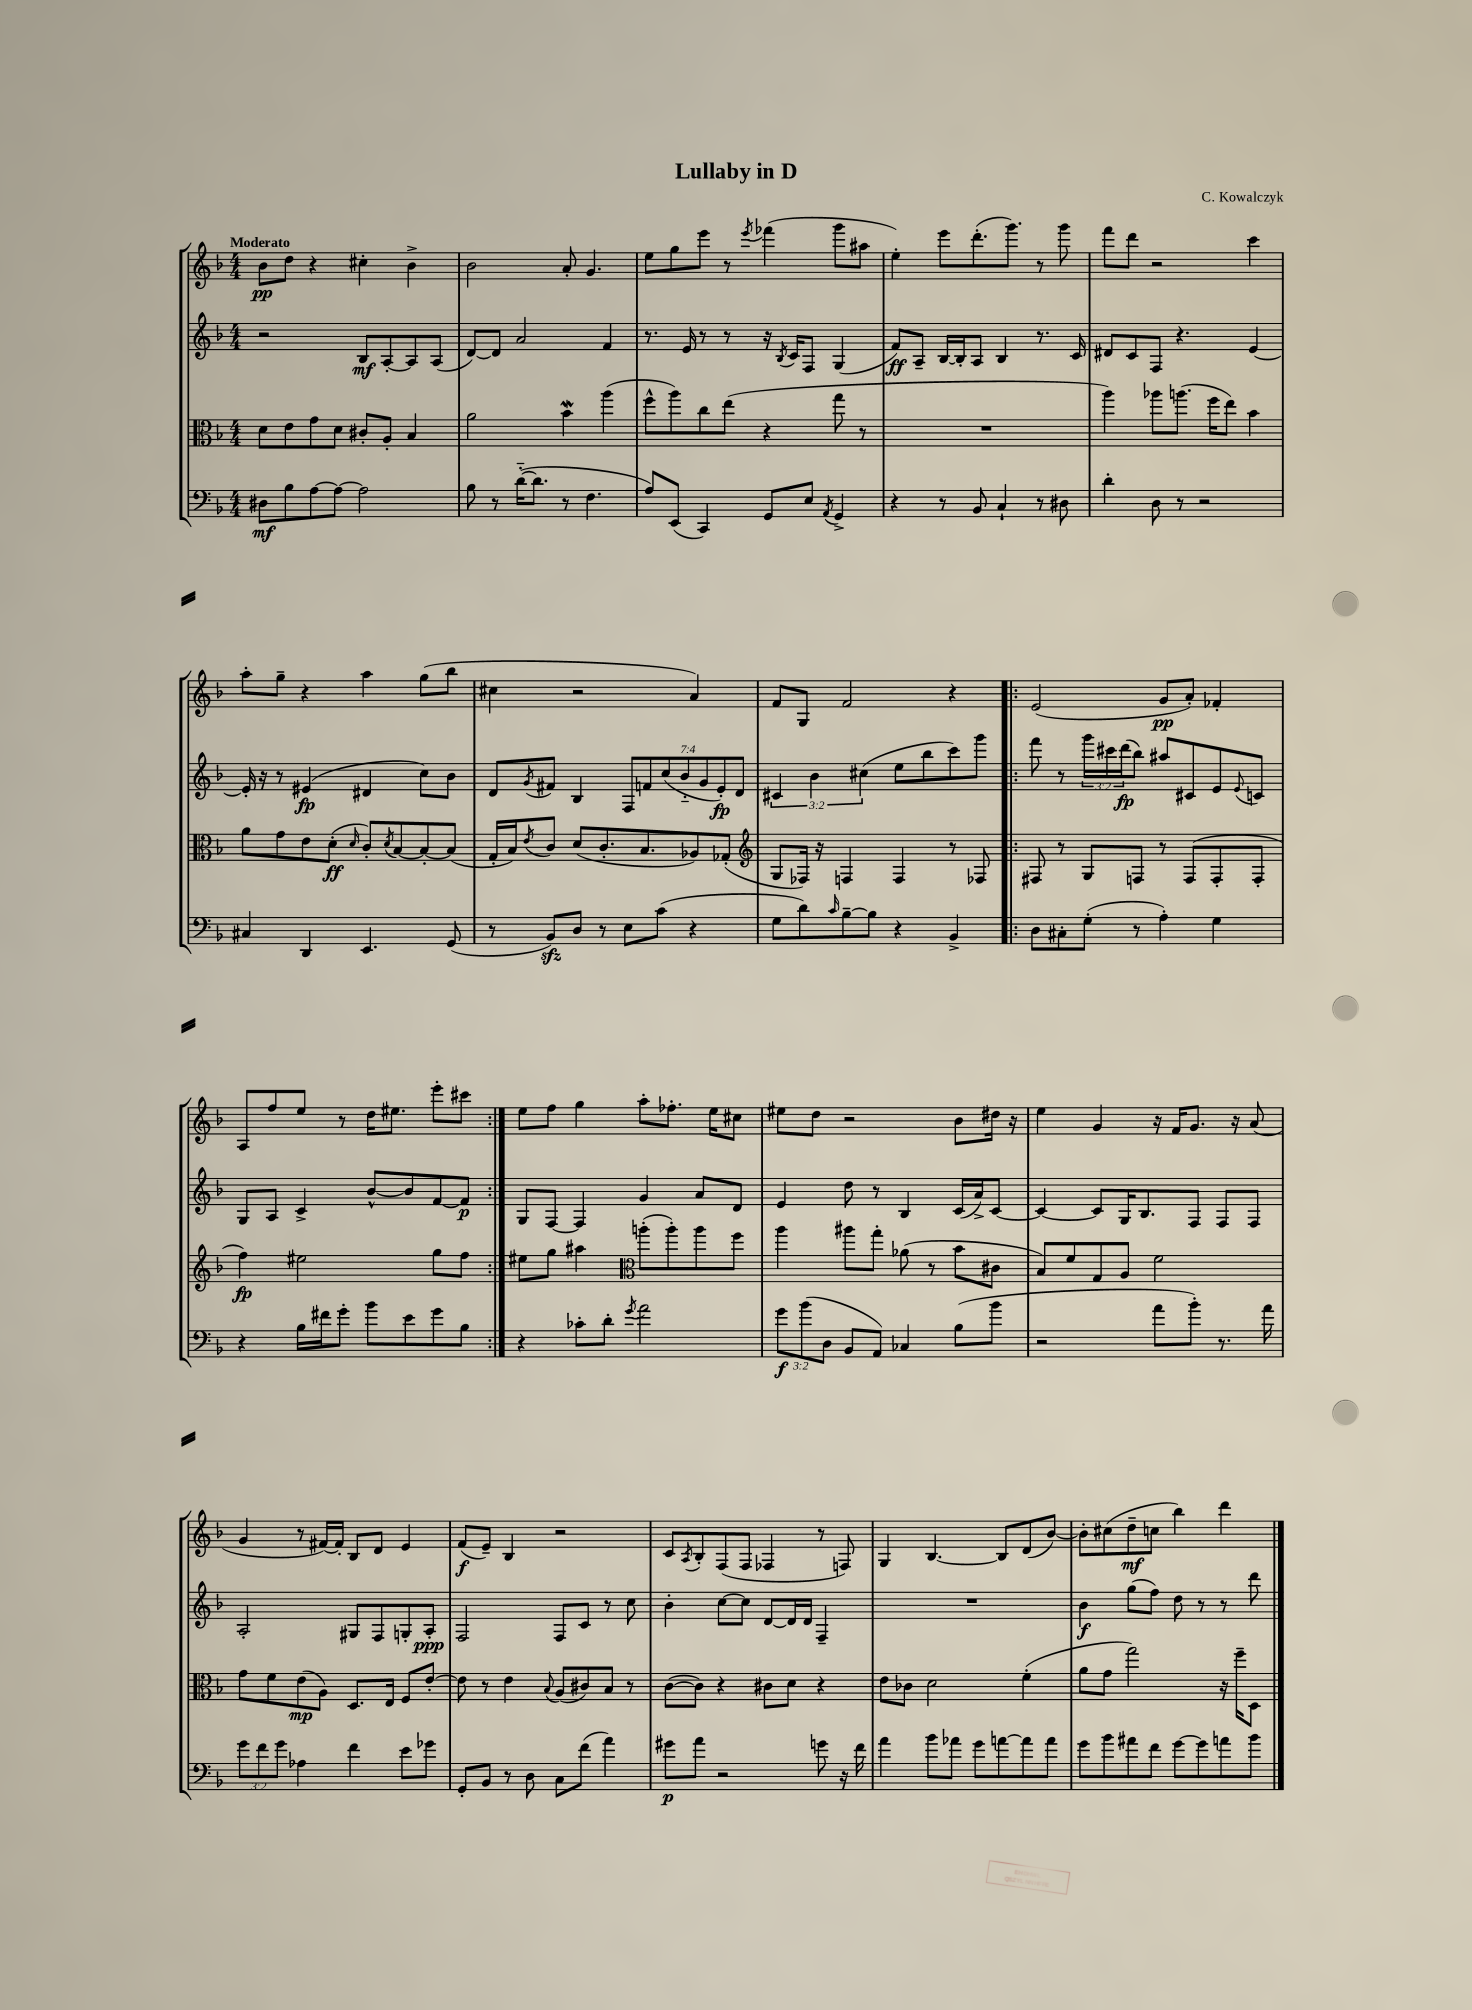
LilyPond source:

\header { title = "Lullaby in D" composer = "C. Kowalczyk" }
<<
\new StaffGroup <<
\new Staff = "s0" {
    \clef treble \key f \major \numericTimeSignature \time 4/4 \tempo "Moderato"
    bes'8\pp d''8 r4 cis''4-. bes'4-> |
    bes'2 a'8-. g'4. |
    e''8 g''8 e'''8 r8 \acciaccatura { e'''8 } fes'''4( g'''8 ais''8 |
    e''4-.) e'''8 d'''8.-.( g'''8.) r8 g'''8 |
    f'''8 d'''8 r2 c'''4 |
    a''8-. g''8-- r4 a''4 g''8( bes''8 |
    cis''4 r2 a'4) |
    f'8 g8 f'2 r4 |
    \repeat volta 2 { e'2( g'8\pp a'8-.) fes'4-. |
    a8 f''8 e''8 r8 d''16 eis''8. e'''8-. cis'''8 | }
    e''8 f''8 g''4 a''8-. fes''8.-. e''16 cis''8 |
    eis''8 d''8 r2 bes'8 dis''16 r16 |
    e''4 g'4 r16 f'16 g'8. r16 a'8( |
    g'4 r8 fis'16~) fis'16-. bes8 d'8 e'4 |
    f'8\f( e'8--) bes4 r2 |
    c'8 \acciaccatura { a8 } bes8-. f8( f8 fes4 r8 f8) |
    g4 bes4.~ bes8 d'8( bes'8~) |
    bes'8-. cis''8( d''8--\mf c''8 bes''4) d'''4 \bar "|." |
}
\new Staff = "s1" {
    \clef treble \key f \major \numericTimeSignature \time 4/4 \override Staff.TupletNumber.text = #tuplet-number::calc-fraction-text
    r2 bes8\mf a8~-. a8 a8( |
    d'8~) d'8 a'2 f'4 |
    r8. e'16 r8 r8 r16 \acciaccatura { bes8 } c'16 f8 g4( |
    f'8\ff) a8-- bes16~ bes16-. a8 bes4 r8. c'16 |
    dis'8 c'8 f8 r4. e'4~ |
    e'16-. r16 r8 eis'4\fp( dis'4 c''8) bes'8 |
    d'8 \acciaccatura { g'8 } fis'8 bes4 \tuplet 7/4 { f8 f'8 c''8( bes'8-_ g'8 e'8-.\fp) d'8 } |
    \tuplet 3/2 { cis'4 bes'4 cis''4( } e''8 bes''8 c'''8) g'''8 |
    \repeat volta 2 { f'''8 r8 \tuplet 3/2 { g'''16 cis'''16 d'''16\fp( } bes''8) ais''8 cis'8 e'8 \appoggiatura { e'8 } c'8 |
    g8 a8 c'4-> bes'8~-^ bes'8 f'8~ f'8\p | }
    g8 f8~ f4 g'4 a'8 d'8 |
    e'4 d''8 r8 bes4 c'16( a'16->) c'8~ |
    c'4~ c'8 g16 bes8. f8 f8 f8 |
    a2-. gis8 f8 g8-. a8-.\ppp |
    f2 f8 c'8 r8 c''8 |
    bes'4-. c''8~ c''8 d'8~ d'16 d'16 f4-- |
    R1 |
    bes'4\f g''8( f''8) d''8 r8 r8 d'''8 \bar "|." |
}
\new Staff = "s2" {
    \clef alto \key f \major \numericTimeSignature \time 4/4
    d'8 e'8 g'8 d'8 cis'8-. a8-. bes4 |
    a'2 bes'4\mordent a''4( |
    f''8-^ a''8) c''8 e''8( r4 g''8 r8 |
    R1 |
    a''4) aes''8 a''8.( f''16 e''8) bes'4 |
    a'8 g'8 e'8 d'8-.\ff( \grace { d'16 } c'8-.) \acciaccatura { d'8 } bes8~ bes8~-. bes8( |
    g16-. bes16) \acciaccatura { e'8 } c'8 d'8( c'8.-. bes8. aes8) ges8-.( |
    \clef treble g8 fes16) r16 f4 f4 r8 fes8 |
    \repeat volta 2 { fis8 r8 g8 f8 r8 f8( f8-. f8-. |
    f''4\fp) eis''2 g''8 f''8 | }
    eis''8 g''8 ais''4 \clef alto a''8-.( a''8-.) a''8 f''8 |
    a''4 ais''8 g''8-. aes'8( r8 bes'8 cis'8 |
    bes8) f'8 g8 a8 f'2 |
    g'8 f'8 e'8\mp( a8) d8. e16 f8 e'8~-. |
    e'8 r8 e'4 \appoggiatura { bes8 } a8( cis'8) bes8 r8 |
    c'8~( c'8) r4 cis'8 d'8 r4 |
    e'8 ces'8 d'2 f'4-.( |
    a'8 g'8 g''2) r16 f''16-- d8 \bar "|." |
}
\new Staff = "s3" {
    \clef bass \key f \major \numericTimeSignature \time 4/4 \override Staff.TupletNumber.text = #tuplet-number::calc-fraction-text
    dis8\mf bes8 a8~ a8~ a2 |
    bes8 r8 d'16~-_( d'8. r8 f4. |
    a8) e,8( c,4) g,8 e8 \acciaccatura { a,8 } g,4-> |
    r4 r8 bes,8 c4-! r8 dis8 |
    d'4-. d8 r8 r2 |
    cis4 d,4 e,4. g,8( |
    r8 bes,8\sfz) d8 r8 e8 c'8( r4 |
    g8 d'8) \grace { c'16 } bes8~-- bes8 r4 bes,4-> |
    \repeat volta 2 { d8 cis8-. g8-.( r8 a4-.) g4 |
    r4 bes16 fis'16 g'8-. bes'8 e'8 g'8 bes8 | }
    r4 ces'8-. d'8-. \acciaccatura { g'8 } a'2 |
    \tuplet 3/2 { g'8\f bes'8( d8 } bes,8 a,8) ces4 bes8( bes'8 |
    r2 a'8 bes'8-.) r8. a'16 |
    \tuplet 3/2 { g'8 f'8 g'8 } aes4 f'4 e'8 ges'8 |
    g,8-. bes,8 r8 d8 c8 f'8( a'4) |
    gis'8\p a'8 r2 g'8 r16 f'16 |
    a'4 bes'8 aes'8 g'8 a'8~ a'8 a'8 |
    g'8 bes'8 ais'8 f'8 g'8~ g'8 a'8 bes'8 \bar "|." |
}
>>
>>
\layout { \context { \Score \remove "Bar_number_engraver" } }
